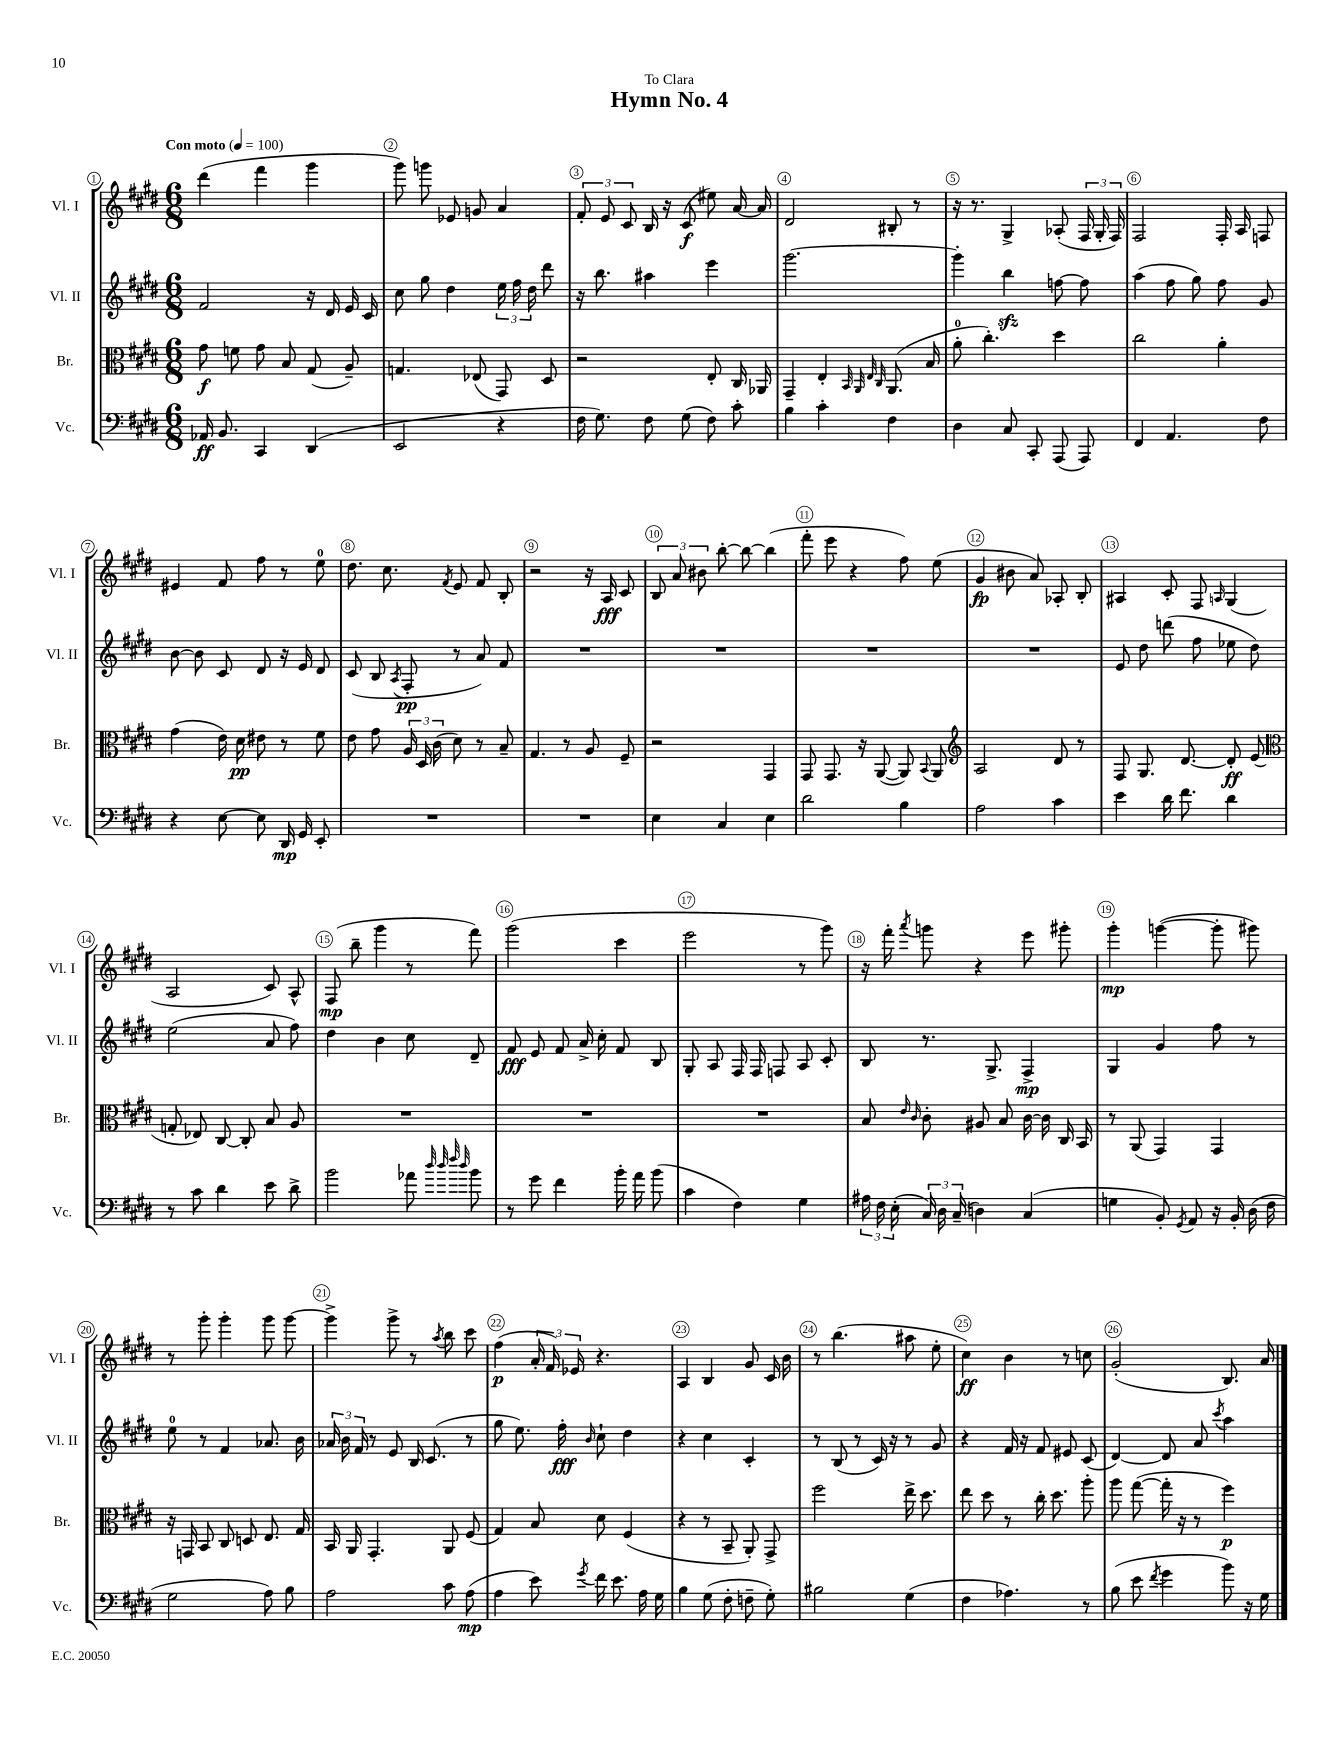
\header { title = "Hymn No. 4" dedication = "To Clara" }
<<
\new StaffGroup <<
\new Staff = "s0" \with { instrumentName = "Vl. I" shortInstrumentName = "Vl. I" } {
    \clef treble \key e \major \numericTimeSignature \time 6/8 \tempo "Con moto" 4 = 100
    \autoBeamOff dis'''4( fis'''4 gis'''4 |
    gis'''8) g'''8 ees'8 g'8 a'4 |
    \tuplet 3/2 { fis'8-. e'8 cis'8 } b16 r16 cis'8\f( eis''8) a'16~ a'16 |
    dis'2 bis8-. r8 |
    r16 r8. gis4-> aes8-.( \tuplet 3/2 { fis16 gis16-. fis16) } |
    fis2 fis16-. a16 f8 |
    eis'4 fis'8 fis''8 r8 e''8-0 |
    dis''8. cis''8. \acciaccatura { fis'8 } e'8 fis'8 b8-. |
    r2 r16 a16\fff cis'8 |
    \tuplet 3/2 { b8 a'8 bis'8 } b''8~-. b''8~ b''4( |
    fis'''8-. e'''8 r4 fis''8) e''8( |
    gis'4\fp bis'8 a'8) aes8-. b8-. |
    ais4 cis'8-. fis8 \grace { a16 } gis4( |
    a2 cis'8) a8-^ |
    fis8\mp( b''8-- gis'''4 r8 fis'''8) |
    gis'''2( cis'''4 |
    e'''2 r8 gis'''8) |
    r16 fis'''16-. \acciaccatura { a'''8 } g'''8 r4 e'''8 gis'''8-. |
    gis'''4-.\mp g'''4~( g'''8-. gis'''8) |
    r8 gis'''8-. gis'''4-. gis'''8 gis'''8~ |
    gis'''4-> gis'''8-> r8 \acciaccatura { a''8 } b''8 cis'''8 |
    fis''4\p( \tuplet 3/2 { a'16-. fis'16) ees'16 } r4. |
    a4 b4 gis'8 cis'16 b'16 |
    r8 b''4.( ais''8 e''8-. |
    cis''4\ff) b'4 r8 c''8 |
    gis'2-.( b8.) a'16 \bar "|." |
}
\new Staff = "s1" \with { instrumentName = "Vl. II" shortInstrumentName = "Vl. II" } {
    \clef treble \key e \major \numericTimeSignature \time 6/8
    \autoBeamOff fis'2 r16 dis'16 e'16 cis'16 |
    cis''8 gis''8 dis''4 \tuplet 3/2 { e''16 fis''16 dis''16 } dis'''8 |
    r16 b''8. ais''4 e'''4 |
    gis'''2.~ |
    gis'''4-. b''4\sfz f''8~ f''8 |
    a''4( fis''8 gis''8) fis''8 gis'8 |
    b'8~ b'8 cis'8 dis'8 r16 e'16 dis'8 |
    cis'8( b8 \acciaccatura { a8 } fis8-.\pp r8 a'8) fis'8 |
    R2. |
    R2. |
    R2. |
    R2. |
    e'8 dis''8 d'''8( fis''8 ees''8 dis''8) |
    e''2( a'8 fis''8) |
    dis''4 b'4 cis''8 dis'8-- |
    fis'8\fff e'8 fis'8 a'16-> cis''16-. fis'8 b8 |
    gis8-. a8 fis16 fis16 f8 a8 cis'8-. |
    b8 r8. gis8.-> fis4->\mp |
    gis4 gis'4 fis''8 r8 |
    e''8-0 r8 fis'4 aes'8. b'16 |
    \tuplet 3/2 { aes'16 b'16 fis'16 } r8 e'8 b16 cis'8.( r8 |
    gis''8 e''8.) fis''16-.\fff \grace { b'16 } cis''8-! dis''4 |
    r4 cis''4 cis'4-. |
    r8 b8( r8 cis'16) r16 r8 gis'8 |
    r4 fis'16 r16 fis'8 eis'8 cis'8( |
    dis'4~) dis'8 a'8 \acciaccatura { cis'''8 } a''4 \bar "|." |
}
\new Staff = "s2" \with { instrumentName = "Br." shortInstrumentName = "Br." } {
    \clef alto \key e \major \numericTimeSignature \time 6/8
    \autoBeamOff gis'8\f f'8 gis'8 b8 gis8( a8--) |
    g4. ees8( gis,8) dis8 |
    r2 e8-. cis16 aes,16 |
    gis,4-- e4-. \grace { b,32 a,32 e32 cis32 } a,8.( b16 |
    a'8-0-. cis''4.-.) dis''4 |
    cis''2 a'4-. |
    gis'4( e'16) dis'16\pp eis'8 r8 fis'8 |
    e'8 gis'8 \tuplet 3/2 { a16 dis16 cis'16( } dis'8) r8 b8-- |
    gis4. r8 a8 fis8-- |
    r2 gis,4 |
    gis,8 gis,8. r16 a,8~( a,8) \appoggiatura { b,8 } a,8 |
    \clef treble a2 dis'8 r8 |
    fis8 gis8. dis'8.~ dis'8-.\ff e'8( |
    \clef alto g8-. ees8) cis8~ cis8-. b8 a8 |
    R2. |
    R2. |
    R2. |
    b8 \grace { e'16 cis'16 } cis'8-. ais8 b8 cis'16~ cis'16 cis16 b,16 |
    r8 a,8( gis,4) gis,4 |
    r16 g,16 b,8 cis8 d8 e8. gis16 |
    b,16 a,16 gis,4.-. a,8 fis8( |
    gis4) b8 dis'8 fis4( |
    r4 r8 b,8-- a,8-.) gis,8-> |
    fis''2 e''16-> dis''8. |
    e''8 dis''8 r8 cis''16-. dis''8. a''8-. |
    a''8 gis''8~( gis''16-. r16 r8 fis''4\p) \bar "|." |
}
\new Staff = "s3" \with { instrumentName = "Vc." shortInstrumentName = "Vc." } {
    \clef bass \key e \major \numericTimeSignature \time 6/8
    \autoBeamOff aes,16\ff b,8. cis,4 dis,4( |
    e,2 r4 |
    fis16 gis8.) fis8 gis8( fis8) cis'8-. |
    b4 cis'4-. fis4 |
    dis4 cis8 cis,8-. a,,8( a,,8) |
    fis,4 a,4. fis8 |
    r4 e8~ e8 dis,16\mp gis,16 e,8-. |
    R2. |
    R2. |
    e4 cis4 e4 |
    dis'2 b4 |
    a2 cis'4 |
    e'4 dis'16 fis'8. dis'4 |
    r8 cis'8 dis'4 e'8 dis'8-> |
    b'2 aes'8 \grace { dis''32 dis''32 fis''32 dis''32 } b'8 |
    r8 gis'8 fis'4 b'16-. a'16 b'8( |
    cis'4 fis4) gis4 |
    \tuplet 3/2 { ais16 fis16 e16-.( } \tuplet 3/2 { cis16) dis16 cis16--( } d4) cis4( |
    g4 b,8-.) \acciaccatura { gis,8 } a,8 r16 b,16-. dis16( fis16 |
    gis2 a8) b8 |
    a2 cis'8 a8\mp( |
    a4 e'8) \acciaccatura { gis'8 } fis'16 e'8. a16 gis16 |
    b4 gis8( fis8-. f8-- gis8-.) |
    bis2 gis4( |
    fis4 aes4.) r8 |
    b8( e'8 \acciaccatura { fis'8 } gis'4 b'8) r16 gis16 \bar "|." |
}
>>
>>
\layout { \context { \Score \override BarNumber.break-visibility = ##(#f #t #t) barNumberVisibility = #all-bar-numbers-visible \override BarNumber.stencil = #(make-stencil-circler 0.1 0.3 ly:text-interface::print) } }
